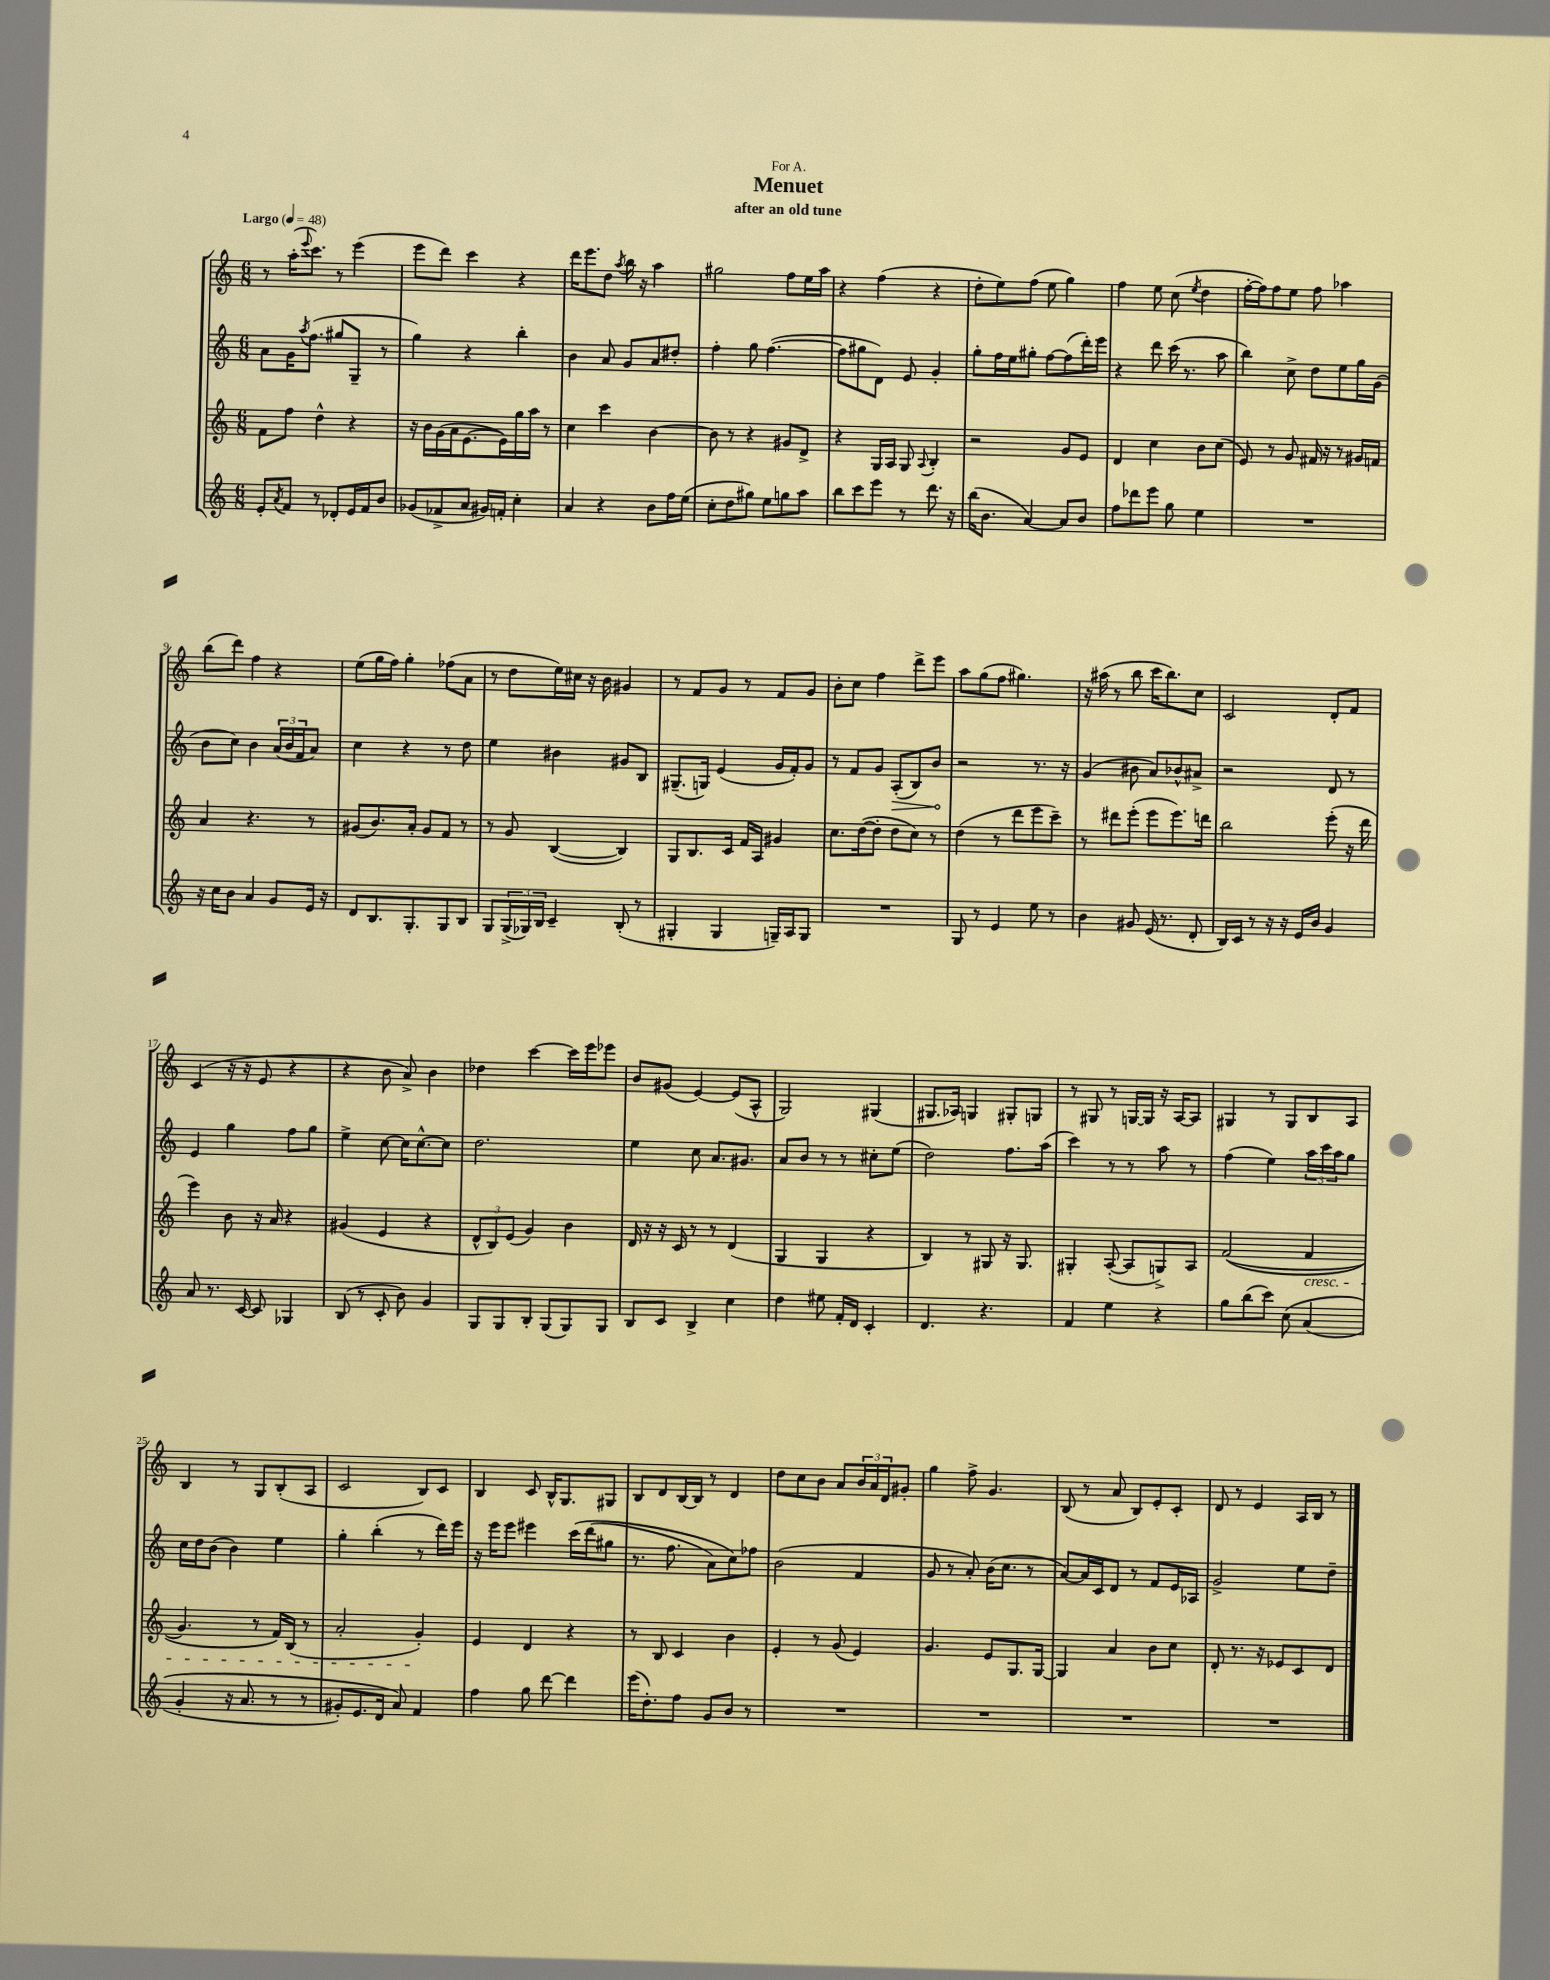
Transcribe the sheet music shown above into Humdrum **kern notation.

**kern	**kern	**kern	**kern
*staff4	*staff3	*staff2	*staff1
*clefG2	*clefG2	*clefG2	*clefG2
*k[]	*k[]	*k[]	*k[]
*M6/8	*M6/8	*M6/8	*M6/8
*MM48	*MM48	*MM48	*MM48
8e'	8f	8a	8r
8qa	.	.	.
8f	8ff	16g	(16aa'
.	.	8qaa	8qqeee
.	.	(8.ff	8.ccc)
8r	4dd^^	.	.
8d-'	.	8gg#	8r
16e	4r	8G~	(4eee
16f	.	.	.
8b	.	8r	.
=	=	=	=
(8g-	16r	4gg)	8eee
.	16b	.	.
8f-^	(16g	.	8ddd)
.	16a	.	.
8a	[8.e	4r	4ccc
16g#)	.	.	.
16f'	16e])	.	.
4cc'	16gg	4bb'	4r
.	16aa	.	.
.	8r	.	.
=	=	=	=
4a	4cc	4b	16ddd
.	.	.	8.eee
4r	4ccc	8a	8dd
.	.	.	8qaa
.	.	8g	16bb
.	.	.	16r
8b	[4b	8a	4aa
16ff	.	8dd#'	.
(16ee	.	.	.
=	=	=	=
8cc'	8b]	4ff'	2gg#
8dd	8r	.	.
8gg#)	4r	8gg	.
8ee	.	([4.ff	.
8gg	8g#	.	8ff
8aa	8d^	.	16ee
.	.	.	16aa
=	=	=	=
8bb	4r	8ff]	4r
8ccc	.	8gg#	.
8eee	16G	8d)	(4ff
.	16A	.	.
8r	8G	8e	.
.	8qqA	.	.
8.ddd	4B'	4g'	4r
16r	.	.	.
=	=	=	=
(16bb	2r	8gg'	8dd'
8.b	.	.	.
.	.	16ff	8ee)
.	.	16ee	.
[4a)	.	8gg#'	(8ff
.	.	[8ff	8ee
8a]	8g	(8ff]	4gg)
8b	8e	16ddd')	.
.	.	16eee	.
=	=	=	=
8ff	4d	4r	4ff
8ddd-	.	.	.
8eee	4cc	8ddd	8ee
8gg	.	(16ccc	(8cc
.	.	8.r	.
.	.	.	8qee
4ee	8b	.	4dd
.	(8cc	8aa	.
=	=	=	=
2.r	8e)	4bb)	[16ff'
.	.	.	16ff])
.	8r	.	8ff
.	8g	8cc^	8ee
.	16f#	8dd	8ff
.	16r	.	.
.	8r	8ee	4aa-
.	16g#	16gg	.
.	16f	(16g	.
=	=	=	=
16r	4a	8b	(8bb
16cc	.	.	.
8b	.	8cc)	8ddd)
4a	4.r	4b	4ff
8g	.	(24a	4r
.	.	24b	.
.	.	24f	.
16e	8r	8a)	.
16r	.	.	.
=	=	=	=
8d	(8g#	4cc	(8ee
8.B	8.b)	.	16gg
.	.	.	16ff)
.	.	4r	4gg'
8.G'	16a'	.	.
.	8g#	.	.
8G	8f	8r	(8ff-
8B	8r	8dd	8a
=	=	=	=
8G	8r	4ee	8r
(24G^	8g	.	8dd
24G-)	.	.	.
24B	.	.	.
4c~	([4B	4b#	16ee)
.	.	.	16cc#
.	.	.	16r
.	.	.	16b
(8B'	4B])	8g#	4g#
8r	.	8B	.
=	=	=	=
4G#'	8G	(8.G#~	8r
.	8.B	.	8f
.	.	16G)	.
4G#	.	(4e	8g
.	16c	.	.
.	16f	.	8r
.	16A	.	.
16G~)	4g#	16g	8f
16A	.	16f')	.
8G	.	8g	8g
=	=	=	=
2.r	8.cc	8r	8b'
.	.	8f	8cc
.	([16dd	.	.
.	8dd']	8g	4ff
.	8dd	(8A'	.
.	8cc)	8B)	8ddd^
.	8r	8b	8eee
=	=	=	=
8G	(4dd	2r	8aa
8r	.	.	(8gg
4e	8r	.	8ff
.	8ddd	.	4.gg#)
8ee	8eee	8.r	.
8r	8ccc~)	.	.
.	.	16r	.
=	=	=	=
4b	8r	(4g	16r
.	.	.	(16aa#
.	8ddd#	.	8r
8g#	(8eee'	8b#	8bb
(16e	8eee	8a)	16ccc
8.r	.	.	8.bb)
.	8.eee)	8b-^^	.
8d'	.	8a#^	8cc
.	16ddd	.	.
=	=	=	=
16B)	2bb	2r	2c
16c	.	.	.
8r	.	.	.
16r	.	.	.
16r	.	.	.
16e	.	.	.
16b	.	.	.
4g	(8eee'	8d	8d'
.	16r	8r	8f
.	16ddd	.	.
=	=	=	=
8a	4eee)	4e	(4c
8.r	.	.	.
.	8b	4gg	16r
[16c	.	.	16r
8c]	16r	.	8e
.	16a	.	.
4G-	4r	8ff	4r
.	.	8gg	.
=	=	=	=
(8B	(4g#	4ee^	4r
8r	.	.	.
8c'	4e	[8cc	8b
8b)	.	16cc]	8a^)
.	.	[8.cc^^	.
4g	4r	.	4b
.	.	8cc]	.
=	=	=	=
8G	12d^^	2.dd	4dd-
.	12B)	.	.
8G	.	.	.
.	(12e	.	.
8B'	4g)	.	[4ccc
(8G	.	.	.
8G)	4b	.	16ccc]
.	.	.	16eee
8G	.	.	8eee-
=	=	=	=
8B	16d	4ee	8b
.	16r	.	.
8c	16r	.	(8g#
.	16c	.	.
4B^	8r	8cc	[4e)
.	8r	8.a	.
4cc	(4d	.	(8e]
.	.	8.g#	.
.	.	.	8A^^
=	=	=	=
4dd	4G	8a	2G)
.	.	8b	.
8ee#	4G	8r	.
16f'	.	8r	.
16d	.	.	.
4c'	4r	8cc#'	(4G#
.	.	(8ee	.
=	=	=	=
4.d	4B)	2dd)	8.G#
.	.	.	16A-)
.	8r	.	4G
4.r	8G#	.	.
.	16r	8.ff	8G#'
.	8.G#	.	.
.	.	.	8G
.	.	(16aa	.
=	=	=	=
4f	4G#'	4ccc)	8r
.	.	.	8G#
4ee	([8A'	8r	8r
.	8A]	8r	[16G
.	.	.	16G]
4r	8G^)	8aa	16r
.	.	.	[16A
.	8A	8r	8A]
=	=	=	=
8gg	&((2f	(4ff	4G#
(8bb	.	.	.
8ccc)	.	4ee)	8r
&(8cc	.	.	8G#
(4a	4f	24aa	8B
.	.	24ccc	.
.	.	24aa	.
.	.	8gg	8A
=	=	=	=
4g'	4.g)	16cc	4B
.	.	16dd	.
.	.	(8b	.
16r	.	4b)	8r
8.a	.	.	.
.	8r	.	8G
8r	16f&)	4ee	(8B'
.	(16B	.	.
8r	8r	.	8A
=	=	=	=
8g#')	2a'	4gg'	2c
8.e	.	.	.
.	.	(4bb'	.
16d	.	.	.
8a&)	.	.	.
4f	4g')	8r	8B)
.	.	16ddd)	8c
.	.	16eee	.
=	=	=	=
4ff	4e	16r	4B
.	.	16eee	.
.	.	8eee	.
8gg	4d	4eee#	8c
[8ddd	.	.	16B^^
.	.	.	8.G
4ddd]	4r	&(16ccc	.
.	.	(16ddd	.
.	.	8gg#	8G#
=	=	=	=
(16eee	8r	8.r	8B
8.dd')	.	.	.
.	8B	.	8d
.	.	8.ff	.
8ff	4c	.	[16B
.	.	.	16B]
8g	.	8a)	8r
8b	4b	8cc&)	4d
8r	.	8ff-	.
=	=	=	=
2.r	4e'	(2b	8dd
.	.	.	8cc
.	8r	.	8b
.	(8g	.	8a
.	4e)	4f	24b
.	.	.	24a
.	.	.	24d
.	.	.	8g#'
=	=	=	=
2.r	4.g	8g	4gg
.	.	8r	.
.	.	8a')	8ff^
.	8e	(16b	4.g
.	.	8.cc	.
.	8.G	.	.
.	.	8r	.
.	[16G	.	.
=	=	=	=
2.r	4G]	[8a)	(8B
.	.	16a]	8r
.	.	16c	.
.	4a	8d	8a
.	.	8r	8B)
.	8b	8f	8e'
.	8cc	16e	8c'
.	.	16A-	.
=	=	=	=
2.r	8d'	2g^	8d
.	8.r	.	8r
.	.	.	4e
.	16r	.	.
.	8e-	.	.
.	8c	8ee	16A
.	.	.	16B
.	8d	8dd~	8r
==	==	==	==
*-	*-	*-	*-
